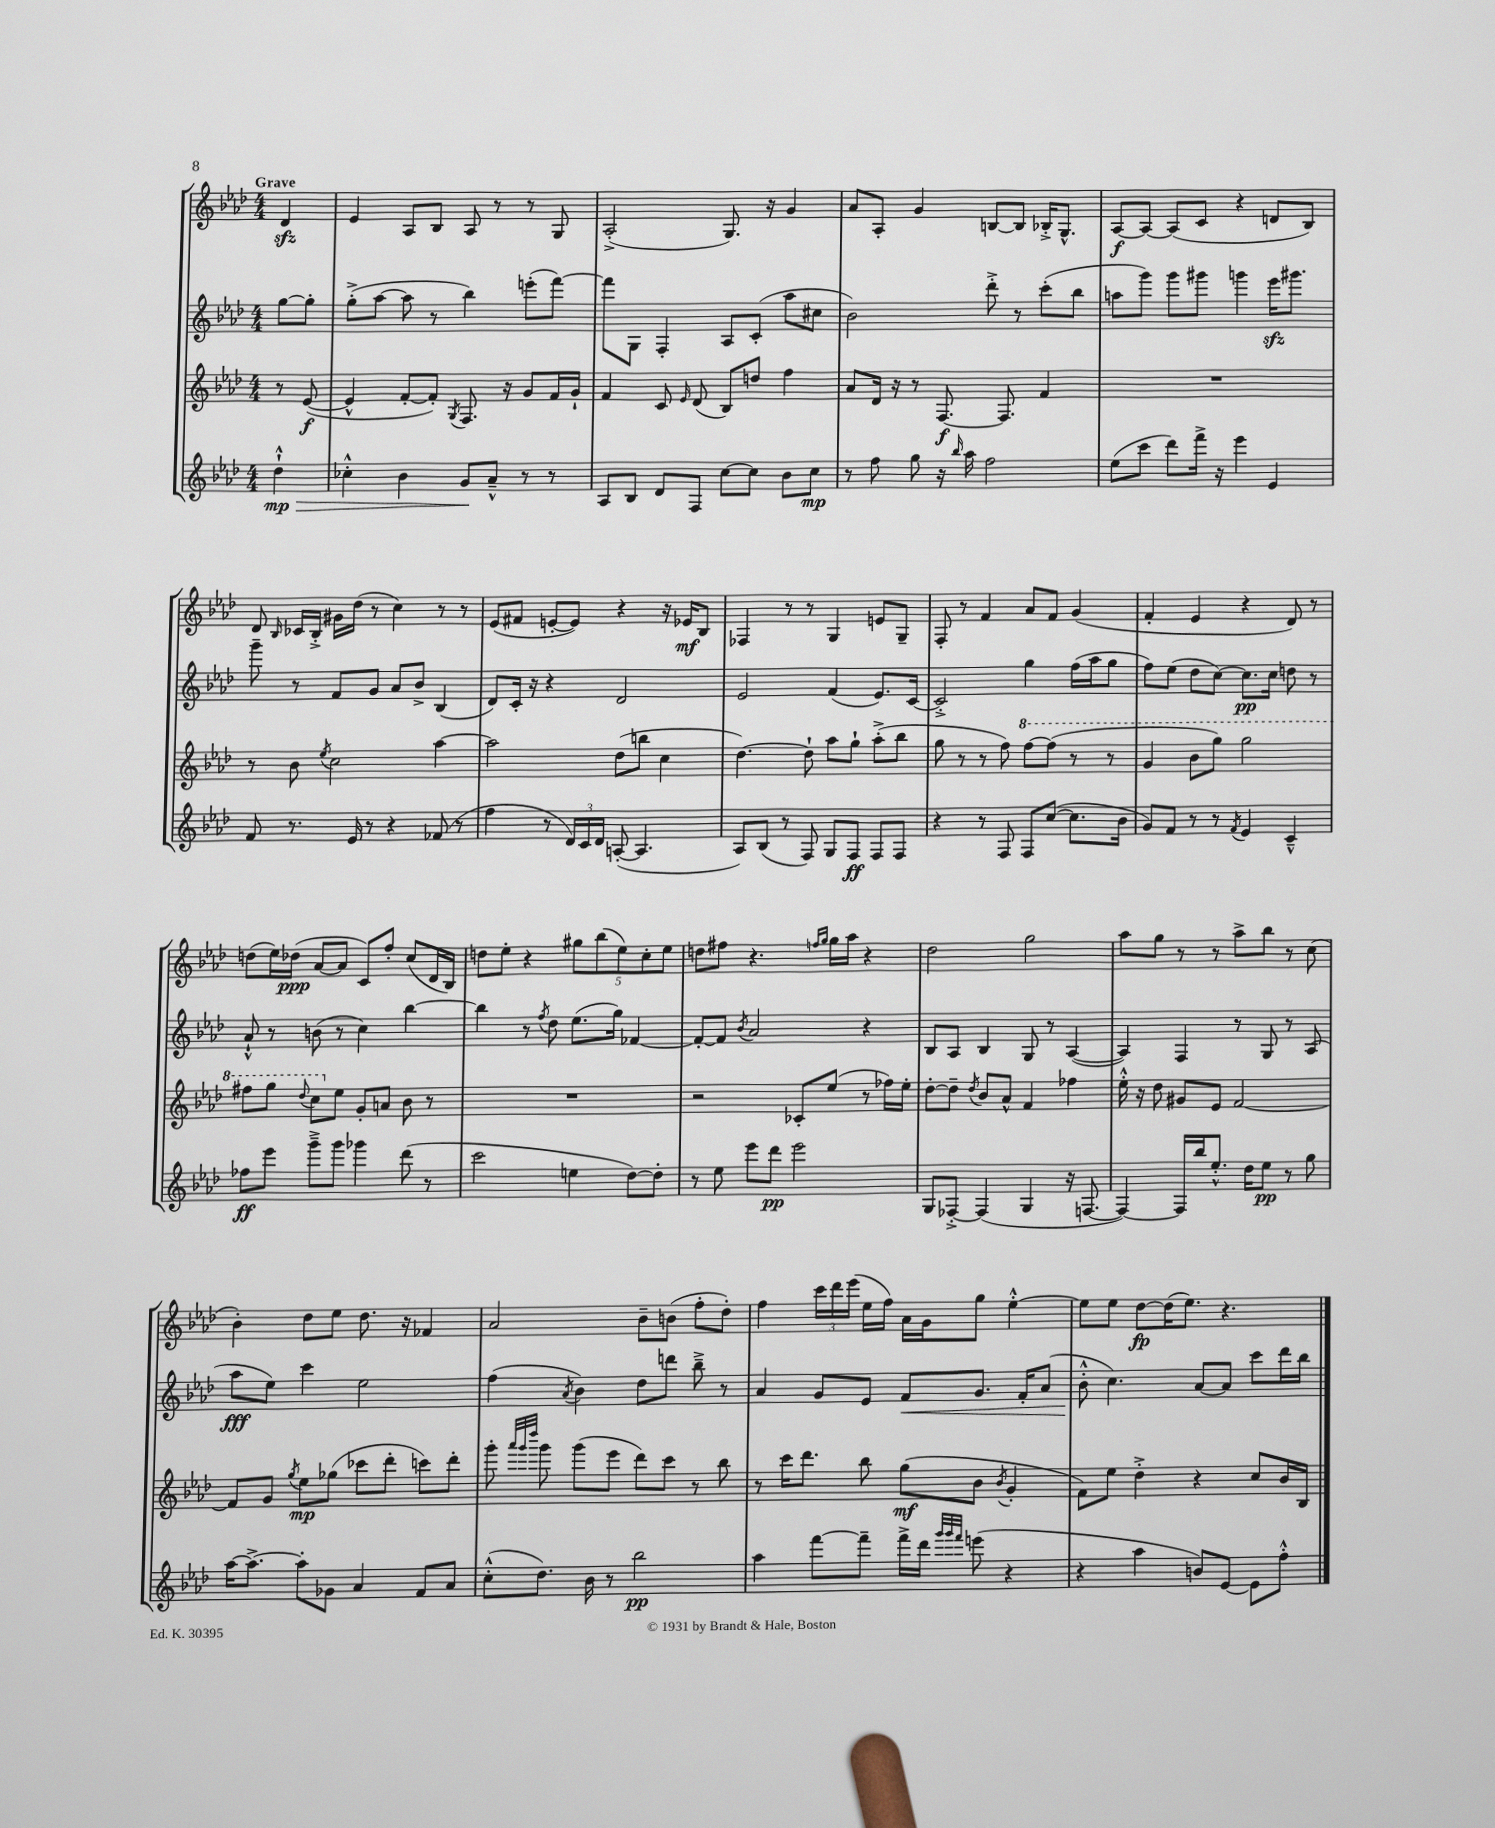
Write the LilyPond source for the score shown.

<<
\new StaffGroup <<
\new Staff = "s0" {
    \clef treble \key aes \major \numericTimeSignature \time 4/4 \partial 4 \tempo "Grave"
    \autoBeamOff des'4\sfz |
    ees'4 aes8[ bes8] aes8 r8 r8 g8 |
    aes2-.->( g8.) r16 g'4 |
    aes'8[ aes8]-. g'4 b8[~ b8] bes16[-.-> g8.]-^ |
    aes8[~\f aes8]~ aes8[( c'8] r4 d'8[ bes8]) |
    des'8 \grace { bes16 } ces'16[ bes16]-.-> gis'16[ des''16]( r8 c''4) r8 r8 |
    ees'8[( fis'8] e'8[~-. e'8]) r4 r16 ees'16[\mf bes8] |
    fes4 r8 r8 g4 e'8[ g8]-- |
    f8-. r8 f'4 aes'8[ f'8] g'4( |
    f'4-. ees'4 r4 des'8) r8 |
    d''8[( ees''16) des''16]\ppp( aes'8[~ aes'8] c'8[) f''8]-. c''8[( des'16 bes16]) |
    d''8[ ees''8]-. r4 \tuplet 5/4 { gis''8[ bes''8( ees''8) c''8-. ees''8] } |
    d''8[ fis''8] r4. \grace { f''16[ g''16] } g''16[ aes''16] r4 |
    des''2 g''2 |
    aes''8[ g''8] r8 r8 aes''8[-> bes''8] r8 c''8( |
    bes'4-.) des''8[ ees''8] des''8. r16 fes'4 |
    aes'2 bes'8[-- b'8]( f''8[-. des''8]-.) |
    f''4 \tuplet 3/2 { c'''16[ des'''16 ees'''16]( } ees''16[ f''16]) aes'16[ g'16 g''8] ees''4~-.-^ |
    ees''8[ ees''8] des''8[~\fp des''16( ees''8.]) r4. \bar "|." |
}
\new Staff = "s1" {
    \clef treble \key aes \major \numericTimeSignature \time 4/4 \partial 4
    \autoBeamOff g''8[~ g''8]-. |
    g''8[-.->( aes''8]~ aes''8 r8 bes''4) e'''8[-.( f'''8]~) |
    f'''8[ g8] f4-. aes8[ c'8]-.( aes''8[ cis''8] |
    bes'2) des'''8-.-> r8 c'''8[-.( bes''8] |
    a''8[ g'''8]) g'''8[ gis'''8] g'''4 ees'''16[\sfz gis'''8.] |
    g'''8-- r8 f'8[ g'8] aes'8[ bes'8]-> bes4( |
    des'8[) c'16]-. r16 r4 des'2 |
    ees'2 f'4( ees'8.[) c'16]~ |
    c'2-.-> g''4 f''16[( aes''16 g''8] |
    f''8[) ees''8]( des''8[ c''8]~) c''8.[\pp c''16] d''8 r8 |
    aes'8-!-^ r8 b'8( r8 c''4) bes''4~ |
    bes''4 r8 \acciaccatura { f''8 } des''8 ees''8.[( g''16]) fes'4~ |
    fes'8[~-. fes'8] \acciaccatura { bes'8 } aes'2 r4 |
    bes8[ aes8] bes4 g8 r8 aes4~( |
    aes4) f4 r8 g8 r8 aes8( |
    aes''8[\fff ees''8]) c'''4 ees''2 |
    f''4( \acciaccatura { aes'8 } bes'4) des''8[ d'''8] bes''8---> r8 |
    aes'4 g'8[ ees'8] f'8[\< g'8.] f'16[-. aes'8]( |
    bes'8-.-^\! c''4.) aes'8[~ aes'8] c'''8[ des'''16 bes''16] \bar "|." |
}
\new Staff = "s2" {
    \clef treble \key aes \major \numericTimeSignature \time 4/4 \partial 4
    \autoBeamOff r8 ees'8~\f( |
    ees'4-^ f'8[~-. f'8]-.) \acciaccatura { g8 } f8. r16 g'8[ f'16 g'16]-! |
    f'4 c'8 \grace { ees'16 } des'8( bes8[) d''8] f''4 |
    aes'8[ des'16] r16 r8 f8.~\f f8. f'4 |
    R1 |
    r8 bes'8 \acciaccatura { ees''8 } c''2 aes''4~ |
    aes''2 des''8[( b''8] c''4 |
    des''4.~) des''8-! aes''8[ g''8]-! aes''8[-.->( bes''8] |
    g''8 r8 r8 f''8) \ottava #1 f'''8[~ f'''8]( r8 r8 |
    g''4 bes''8[ g'''8]) g'''2 |
    fis'''8[ g'''8] \appoggiatura { des'''8 } c'''8[ \ottava #0 ees''8] g'8[-. a'8] bes'8 r8 |
    R1 |
    r2 ces'8[-. ees''8]( r8 fes''16[) ees''16]-. |
    des''8[~-. des''8]-- \acciaccatura { des''8 } bes'8[ aes'8]-^ f'4 fes''4 |
    ees''16-.-^ r16 des''8 gis'8[ ees'8] f'2~ |
    f'8[ g'8] \acciaccatura { g''8 } ees''8[\mp ges''8]( ces'''8[ des'''8]-. c'''8[) des'''8]-. |
    g'''8-. \grace { aes'''32[ g'''32 des''''32] } g'''8 g'''8[( ees'''8] des'''8[) c'''8] r8 bes''8 |
    r8 c'''16[ des'''8.] bes''8 g''8[\mf( bes'8] \acciaccatura { bes'8 } g'4-. |
    f'8[) ees''8] des''4-.-> r4 c''8[ bes'16 bes16] \bar "|." |
}
\new Staff = "s3" {
    \clef treble \key aes \major \numericTimeSignature \time 4/4 \partial 4
    \autoBeamOff des''4-!-^\mp\> |
    ces''4-.-^ bes'4 g'8[\! aes'8]---^ r8 r8 |
    aes8[ bes8] des'8[ f8] c''8[~ c''8] bes'8[ c''8]\mp |
    r8 f''8 g''8 r16 \grace { bes''16 } aes''16 f''2 |
    ees''8[( c'''8] des'''8[) f'''16]-> r16 ees'''4 ees'4 |
    f'8 r8. ees'16 r8 r4 fes'8( r8 |
    f''4 r8 \tuplet 3/2 { des'16[) c'16 des'16] } a8~-.( a4. |
    aes8[) bes8]( r8 f8) g8[ f8]\ff f8[ f8] |
    r4 r8 f8 f8[ c''8]~( c''8.[ bes'16] |
    g'8[) f'8] r8 r8 \acciaccatura { f'8 } ees'4 c'4---^ |
    fes''8[\ff ees'''8] g'''8[---> g'''8] ges'''4 des'''8( r8 |
    c'''2 e''4 des''8[~) des''8]-. |
    r8 ees''8 ees'''8[ des'''8]\pp ees'''2 |
    g8[ fes8]~-.-> fes4( g4 r16 f8.~ |
    f4~) f16[ bes''16 ees''8.]-.-^ des''16[ ees''8]\pp r8 g''8 |
    aes''16[~ aes''8.]~-> aes''8[-. ges'8] aes'4 f'8[ aes'8] |
    c''8[-.-^( des''8.]) bes'16 r8 bes''2\pp |
    aes''4 f'''8[~ f'''8]-- f'''16[-> des'''16] \grace { g'''32[ g'''32 f'''32] } e'''8( r4 |
    r4 aes''4 b'8[) ees'8]~ ees'8[ f''8]-.-^ \bar "|." |
}
>>
>>
\layout { \context { \Score \remove "Bar_number_engraver" } }
